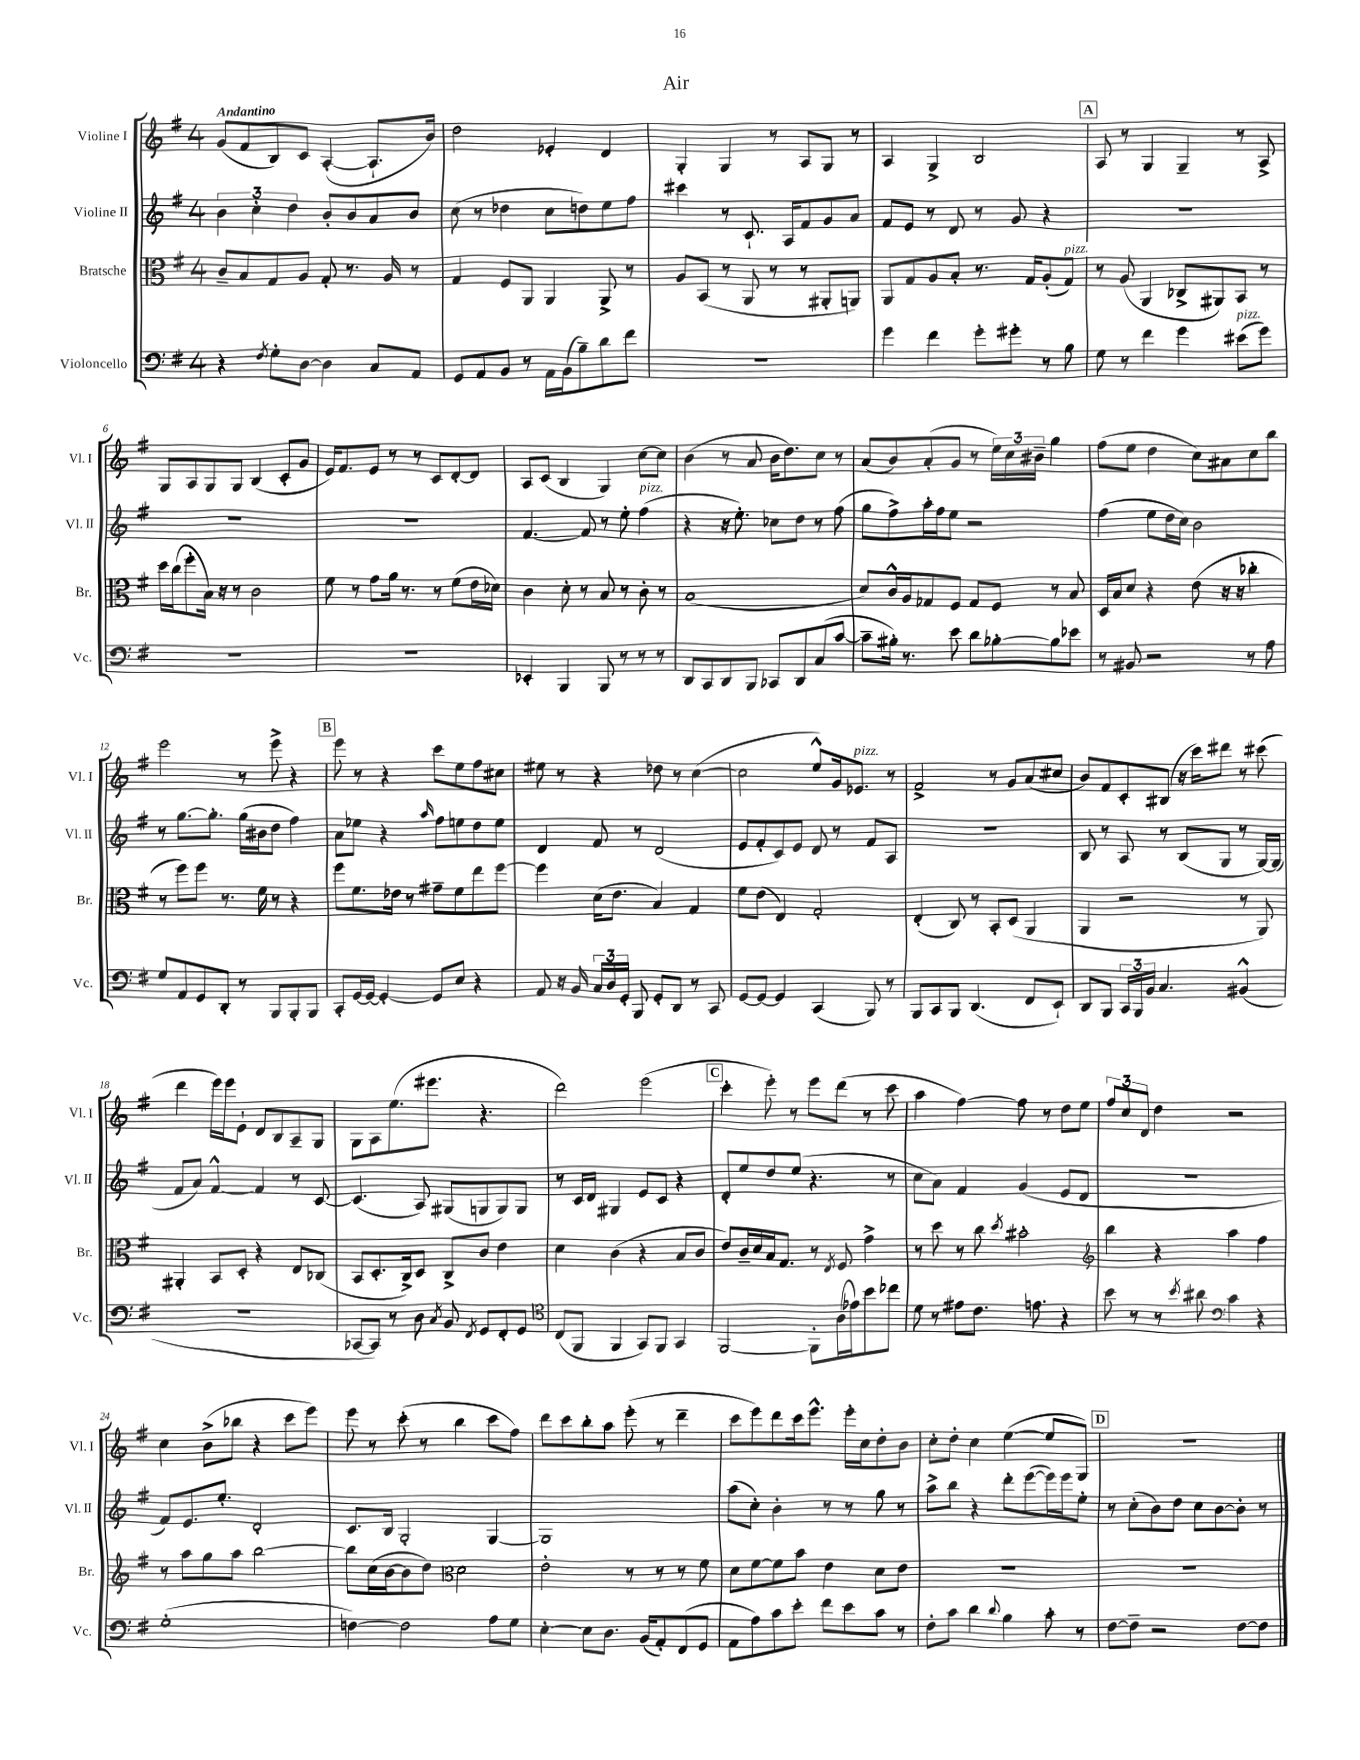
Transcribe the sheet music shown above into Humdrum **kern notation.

**kern	**kern	**kern	**kern
*staff4	*staff3	*staff2	*staff1
*clefF4	*clefC3	*clefG2	*clefG2
*k[f#]	*k[f#]	*k[f#]	*k[f#]
*M4/4	*M4/4	*M4/4	*M4/4
4r	8c~/L	6b\	(8g/L
.	8B/	.	8f#/
.	.	6cc'\	.
8qF#/	.	.	.
8G'\L	8G/	.	8B/)
.	.	6dd\	.
[8D\J	8A/J	.	8c/J
4D\]	8G'/	8b'/L	([4A'/
.	8.r	8b/	.
8C/L	.	8a/	8.A`/]L
.	16A/	.	.
8AA/J	8r	8b/J	.
.	.	.	16b/Jk)
=	=	=	=
8GG/L	4G/	(8cc\	2dd\
8AA/	.	8r	.
8BB/J	8F#/L	4dd-\	.
8r	8AA/J	.	.
16AA\LL	4AA/	8cc\L	4e-'/
(16BB\J	.	.	.
8B~\)	.	8dd\)	.
8d\	8AA^/	8ee\	4d/
8f#\J	8r	8ff#\J	.
=	=	=	=
1r	8A/L	4ccc#\	4G'/
.	(8BB/J	.	.
.	8r	8r	4G/
.	8AA/	8.c`/	.
.	8r	.	8r
.	.	16A/LK	.
.	8r	8f#/	8A/L
.	8AA#'/L	8g/	8G/J
.	8AA/J)	8a/J	8r
=	=	=	=
4g\	8AA/L	8f#/L	4A/
.	8G/	8e/J	.
4f#\	8A/	8r	4G^/
.	8B'/J	8d/	.
8g'\L	8.r	8r	2B/
8g#'\J	.	8g/	.
.	16G/LK	.	.
8r	(8A'/	4r	.
8B\	8G/J)	.	.
=	=	=	=
8G\	8r	1r	8A/
8r	(8A/	.	8r
4f#\	4AA/	.	4G/
4g\	8C-^/L	.	4G~/
.	8AA#/)	.	.
(8e#\L	8BB/J	.	8r
8g\J)	8r	.	8A^/
=	=	=	=
1r	16dd\LL	1r	8G/L
.	(16cc\J	.	.
.	8ff#'\	.	8A/
.	16B\Jk)	.	8G/
.	16r	.	.
.	8r	.	8G/J
.	2c\	.	(4B/
.	.	.	8c'/L
.	.	.	8g/J
=	=	=	=
1r	8f#\	1r	16e/LK)
.	.	.	8.f#/
.	8r	.	.
.	8g\L	.	8e/J
.	16a\Jk	.	8r
.	8.r	.	.
.	.	.	8r
.	8r	.	8c/L
.	(8f#\L	.	[8d'/
.	16e\L	.	8d/]J
.	16d-\JJ)	.	.
=	=	=	=
4EE-'/	4c\	[4.f#/	8A/L
.	.	.	(8c/J
4BBB/	8d'\	.	4B/
.	8r	8f#/]	.
8BBB/	8B/	8r	4G/)
8r	8r	8ee'\	.
8r	8c'\	(4ff#\	[8cc\L
8r	8r	.	8cc\]J
=	=	=	=
8DD/L	(1B	4r	(4b\
8CC/	.	.	.
8DD/	.	16r	8r
.	.	8.ee'\)	.
8BBB/J	.	.	8a/
8CC-/L	.	8cc-\L	16b\LK
.	.	.	8.dd\)
8DD/	.	8dd\J	.
(8C/	.	8r	8cc\J
[8c/J	.	(8ff#\	8r
=	=	=	=
8c~\]L	8d/L)	8gg\L	(8a/L
16B#'\Jk)	16c^^/L	8ff#^\)	8b/)
8.r	16A/J	.	.
.	8G-/	16aa'\L	(8a'/
.	.	16ff#\J	.
8e\	8F#/J	8ee\J	8g/J
8d\L	8G-/L	2r	8r
[8B-'\	8F#/J	.	24ee\LL)
.	.	.	24cc\
.	.	.	24b#~\JJ
8B-\]	8r	.	4gg\
8e-\J	8B/	.	.
=	=	=	=
8r	16D/LL	(4ff#\	(8ff#\L
.	16B/J	.	.
8BB#/	8d/J	.	8ee\J
2r	4r	8ee\L	4dd\
.	.	16dd\L	.
.	.	16cc\JJ)	.
.	(8e\	2b\	8cc\L)
.	16r	.	8a#\
.	16r	.	.
8r	4cc-'\	.	8cc\
8A\	.	.	8bb\J
=	=	=	=
8G/L	8r	8r	2eee\
8AA/	8ff#\L)	[8.gg\L	.
8GG/	8ff#\J	.	.
.	.	8.gg'\]J	.
8DD'/J	8.r	.	.
8r	.	(16gg\LL	8r
.	16f#\	16b#\J	.
8BBB/L	8r	8dd\J	8eee^\
8BBB'/	4r	4ff#\)	4r
8BBB/J	.	.	.
=	=	=	=
8CC'/L	8ff#\L	8a\L	8eee\
[16GG/L	8.f#\	8ee-\J	8r
16GG/_JJ	.	.	.
4GG'/_	.	4r	4r
.	16e-\Jk	.	.
.	8r	.	.
.	.	16qqaa/	.
8GG/]L	8g#~\L	8ff#\L	8ccc\L
8E/J	8f#\	8ee\	8ee\
4r	8ee\	8dd\	8ff#\
.	[8ff#\J	8ee\J	8cc#\J
=	=	=	=
8AA/	4ff#\]	4d/	8ee#\
16r	.	.	8r
16BB/	.	.	.
24C/LL	(16d\LK	8f#/	4r
24D/	.	.	.
.	8.e\J	.	.
24GG'/JJ	.	.	.
8BBB/	.	8r	.
8GG'/L	4B/)	(2d/	8dd-\
8DD/J	.	.	8r
8r	4G/	.	([4cc\
8CC/	.	.	.
=	=	=	=
[8GG/L	8f#\L	8e/L	2cc\]
8GG/_J	(8e\J	8f#'/	.
4GG/]	4E/)	8c/)	.
.	.	8e/J	.
(4CC/	2G'/	8d/	8ee^^/L)
.	.	8r	16g/k
.	.	.	8.e-/J
8BBB/)	.	8f#/L	.
8r	.	8A/J	8r
=	=	=	=
8BBB/L	(4E'/	1r	2f#^/
8CC/	.	.	.
8BBB/J	8C/)	.	.
(4.DD/	8r	.	.
.	8BB'/L	.	8r
.	(8D/J	.	8g/L
8FF#/L	4AA/	.	(8a/
8EE`/J)	.	.	8cc#/J
=	=	=	=
8DD/L	4AA/	8B/	8b/L)
8BBB/J	.	8r	8f#/
24CC/LL	2r	8A/	8c'/
24BBB/	.	.	.
24BB/JJ	.	.	.
4.C/	.	8r	(8B#/J
.	.	(8B/L	16r
.	.	.	16ccc\LK)
.	.	8G/J	8ddd#\J
(4BB#^^/	8r	8r	8r
.	8AA/)	[16G/LL)	(8ccc#\
.	.	(16G/]JJ	.
=	=	=	=
1r	4AA#'/	8f#/L	4ddd\
.	.	8a/J)	.
.	8BB/L	[4f#^^/	16eee\LL)
.	.	.	16eee\J
.	8D'/J	.	8e`\J
.	4r	4f#/]	8d/L
.	.	.	8B/
.	8E/L	8r	8A~/
.	(8C-/J	[8c/	8G/J
=	=	=	=
[8CC-/L	8BB/L	(4.c/]	8G\L
8CC-/]J)	8.D'/	.	8A\
8r	.	.	(8.ee\
.	16C^/k)	.	.
8D\	8D/J	8A/)	.
.	.	.	8.eee#\J
8qC/	.	.	.
8BB/	8C^/L	(8G#/L	.
8qFF#/	.	.	.
8GG/L	8c/J	8G/	4.r
8FF#'/	4e\	8G/)	.
8GG/J	.	8G/J	.
=	=	=	=
*clefC4	*	*	*
(8C/L	4d\	8r	2ddd\)
8FF#/J	.	16c/LL	.
.	.	16d/JJ	.
4FF#/	(4c\	4G#/	.
8GG/L)	4r	8e/L	(2eee\
8FF#/J	.	8c/J	.
4GG/	8B/L	4r	.
.	8c/J	.	.
=	=	=	=
[2FF#/	8e/L)	8d'/L	4ccc'\
.	16c~/L	8ee/	.
.	16d/	.	.
.	16B/J	8dd/	8eee'\)
.	8.G/J	.	.
.	.	(8ee/J	8r
8FF#'\]L	8r	4.r	8eee\L
.	8qE/	.	.
(16A\L	8F#/	.	(8ddd\J
16e-\J)	.	.	.
8b\	4g^\	.	8r
8cc-\J	.	8r	8ccc\
=	=	=	=
8d\	8r	8cc\L	4aa\
8r	8dd\	8a\J)	.
8e#\L	8r	4f#/	[4ff#\)
8.c\J	8cc\	.	.
.	8qdd/	.	.
.	2b#'\	(4g/	8ff#\]
8.e\	.	.	.
.	.	.	8r
4r	.	8e/L	8dd\L
.	.	8d/J	8ee\J
=	=	=	=
*	*clefG2	*	*
8b\	4bb\	1r	12ff#/L
.	.	.	12cc/
8r	.	.	.
.	.	.	12d/J
8r	4r	.	4dd\
8qb/	.	.	.
8a#\	.	.	.
*clefF4	*	*	*
4c\	4aa\	.	2r
4r	4ff#\	.	.
=	=	=	=
(1G'	8r	8f#/L)	4cc\
.	8aa\L	8.e/	.
.	8gg\	.	(8b^\L
.	.	8.ee'/J	.
.	8aa\J	.	8bb-\J
.	[2bb\	2d'/	4r
.	.	.	8ccc\L
.	.	.	8eee\J)
=	=	=	=
[4F\)	8bb\]L	8.c/L	8eee\
.	(16cc\L	.	8r
.	[16b\J	16B/Jk	.
2F\]	8b\]	2G'/	(8ccc'\
.	8dd\J)	.	8r
*	*clefC3	*	*
.	2d\	.	4bb\
8A\L	.	[4G/	8ccc\L
8G\J	.	.	8ff#\J)
=	=	=	=
[4E'\	2e'\	1G]	8ddd\L
.	.	.	8ccc\
8E\]L	.	.	8bb'\
8.D\J	.	.	8aa\J
.	8r	.	(8eee'\
(16BB/LK	.	.	.
8AA'/)	8r	.	8r
(8FF#/	8r	.	4ddd~\
8GG/J	8f#\	.	.
=	=	=	=
8AA\L	8d\L	(8aa\L	8ccc\L
8A\)	[8f#\	8cc'\J)	8eee\)
8c\	8f#\]	4b'\	8ddd\
8e'\J	8b\J	.	16ccc\k
.	.	.	8.eee^^\J
8f#\L	4e\	8r	.
8e\	.	8r	16eee'\LL
.	.	.	16cc\J
8c\J	8d\L	8gg\	8dd'\
8r	8e\J	8r	8b\J
=	=	=	=
8F#'\L	1r	8aa^\L	8cc'\L
8c\J	.	8bb\J	8dd'\J
4d\	.	4r	4cc\
8qqd/	.	.	.
4B\	.	8ddd'\L	([4ee\
.	.	([8eee\	.
8c'\	.	16eee\]L)	8ee/]L
.	.	16eee\J	.
8r	.	8ee'\J	8G/J)
=	=	=	=
[8F#\L	1r	8r	1r
8F#~\]J	.	(8cc'\L	.
2r	.	8b\)	.
.	.	8dd\J	.
.	.	8cc\L	.
.	.	[8b\	.
[8F#\L	.	8b'\]J	.
8F#\]J	.	8r	.
==	==	==	==
*-	*-	*-	*-
